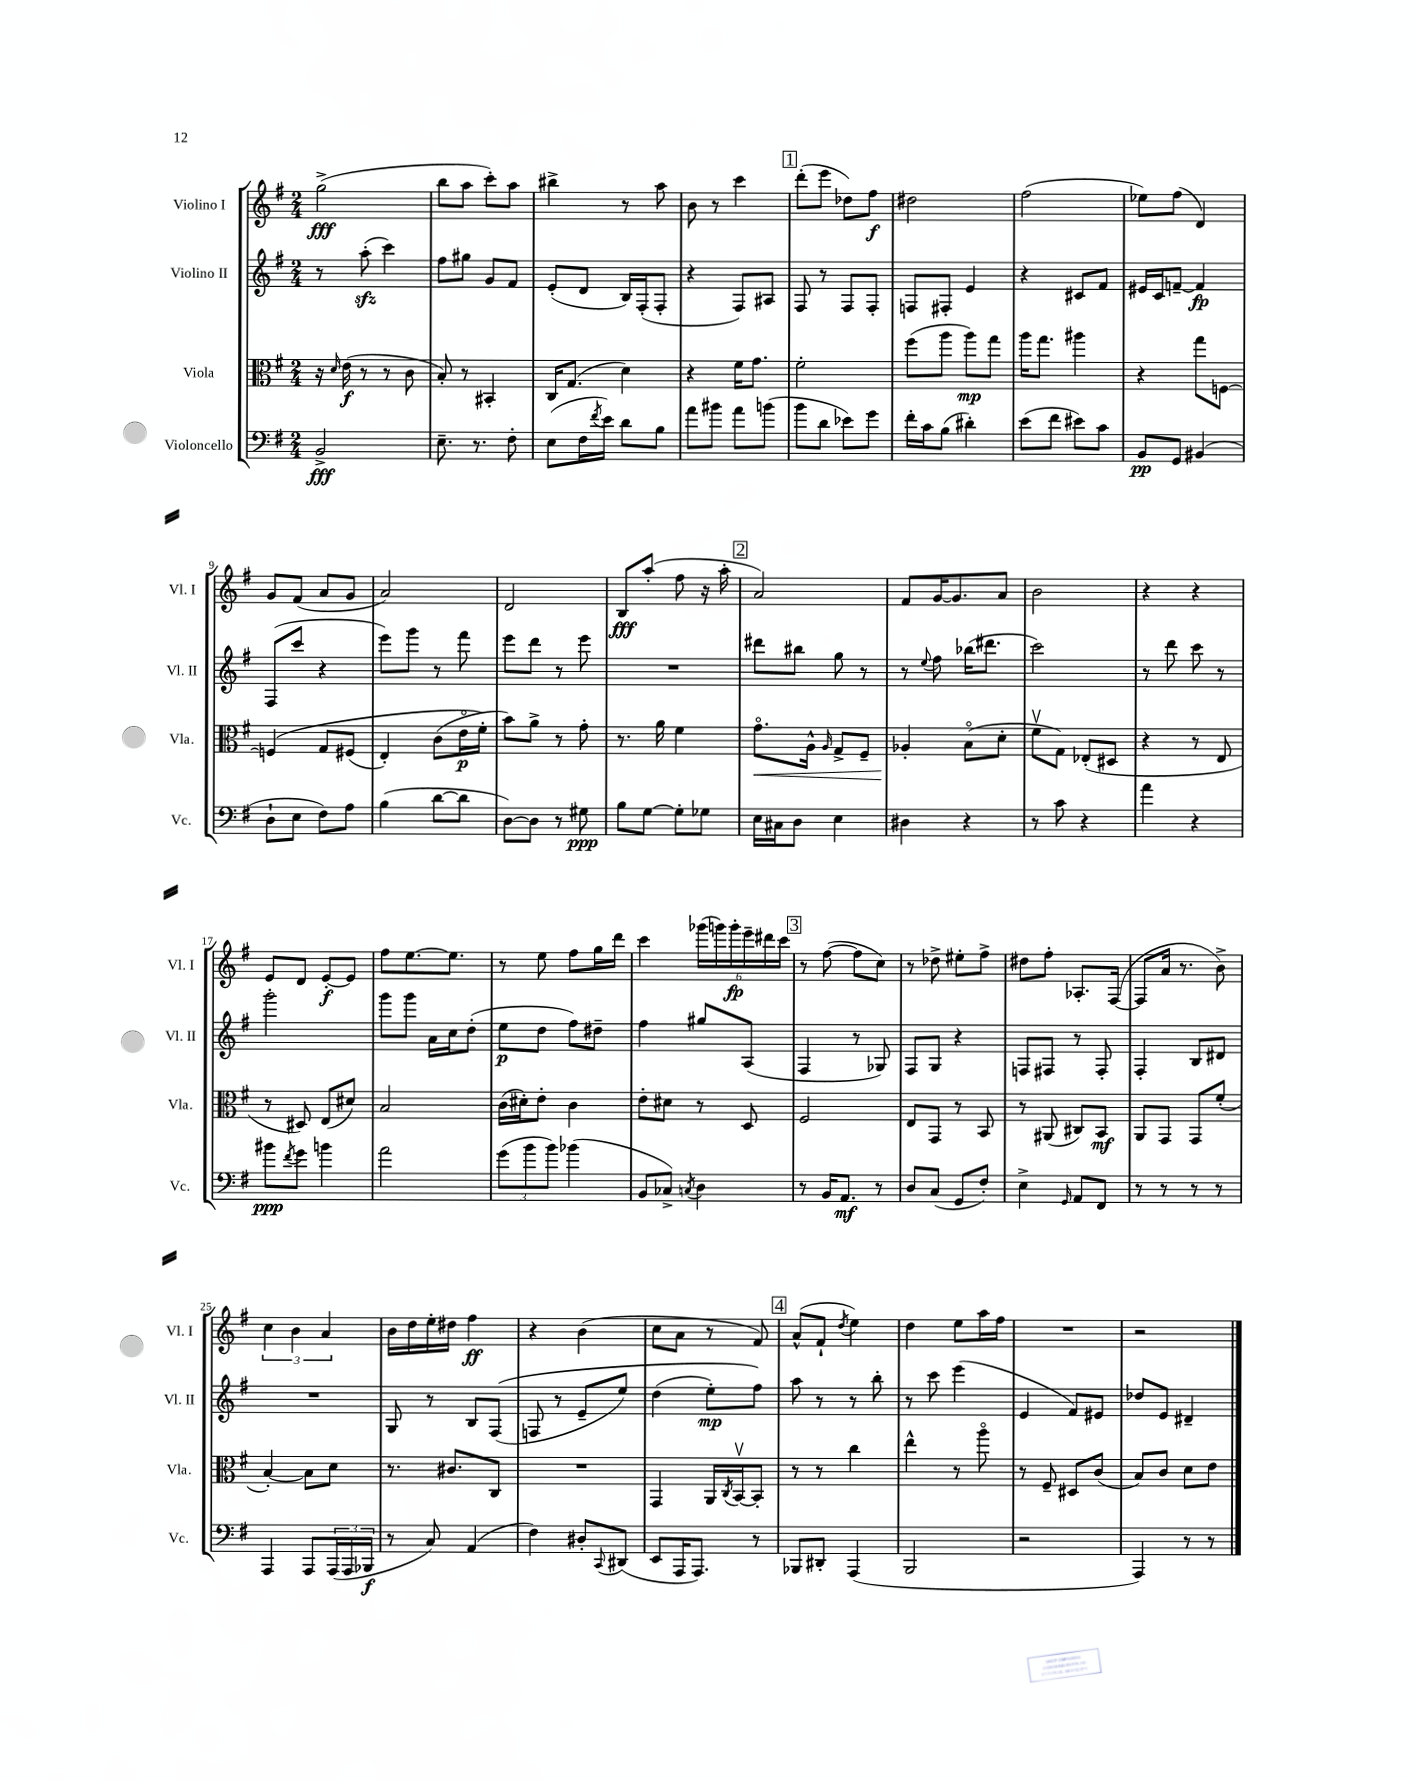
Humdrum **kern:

**kern	**dynam	**kern	**dynam	**kern	**dynam	**kern	**dynam
*part4	*part4	*part3	*part3	*part2	*part2	*part1	*part1
*staff4	*staff4	*staff3	*staff3	*staff2	*staff2	*staff1	*staff1
*I"Violoncello	*	*I"Viola	*	*I"Violino II	*	*I"Violino I	*
*I'Vc.	*	*I'Vla.	*	*I'Vl. II	*	*I'Vl. I	*
*clefF4	*	*clefC3	*	*clefG2	*	*clefG2	*
*k[f#]	*	*k[f#]	*	*k[f#]	*	*k[f#]	*
*M2/4	*	*M2/4	*	*M2/4	*	*M2/4	*
=1	=1	=1	=1	=1	=1	=1	=1
2BB^/	fff	16r	.	8r	.	(2gg^\	fff
.	.	16qqd/	.	.	.	.	.
.	.	(16e\	f	.	.	.	.
.	.	8r	.	(8aazz'\	.	.	.
.	.	8r	.	4ccc\)	.	.	.
.	.	8c\	.	.	.	.	.
=2	=2	=2	=2	=2	=2	=2	=2
8.E~\	.	8B'/)	.	8ff#\L	.	8bb\L	.
.	.	8r	.	8gg#X\J	.	8aa\J	.
8.r	.	.	.	.	.	.	.
.	.	4BB#X'/	.	8g/L	.	8ccc'\L)	.
8F#'\	.	.	.	8f#/J	.	8aa\J	.
=3	=3	=3	=3	=3	=3	=3	=3
(8E\L	.	16C/KL	.	(8e'/L	.	4bb#X^\	.
.	.	(8.G/J	.	.	.	.	.
16F#\L	.	.	.	8d/J	.	.	.
8qf#/	.	.	.	.	.	.	.
16e\JJ)	.	.	.	.	.	.	.
8d\L	.	4d\)	.	16B/LL)	.	8r	.
.	.	.	.	(16F#'/J	.	.	.
8B\J	.	.	.	8F#'/J	.	8aa\	.
=4	=4	=4	=4	=4	=4	=4	=4
8a\L	.	4r	.	4r	.	8b\	.
8b#X\J	.	.	.	.	.	8r	.
8a\L	.	16f#\KL	.	8F#/L)	.	4ccc\	.
.	.	8.g\J	.	.	.	.	.
(8bn\J	.	.	.	8A#X/J	.	.	.
!!LO:REH:place=s1:t=1
=5	=5	=5	=5	=5	=5	=5	=5
8b\L	.	2f#'\	.	8F#/	.	(8ddd'\L	.
8d\J	.	.	.	8r	.	8eee\J	.
8e-X\L)	.	.	.	8F#/L	.	8dd-X\L)	.
8g\J	.	.	.	8F#'/J	.	8ff#\J	f
=6	=6	=6	=6	=6	=6	=6	=6
16f#'\LL	.	(8ff#\L	.	8Fn/L	.	2dd#X\	.
16c\J	.	.	.	.	.	.	.
(8B\J	.	8aa\J	.	8F#X'/J	.	.	.
4d#X'\)	.	8aa\L)	mp	4e/	.	.	.
.	.	8gg\J	.	.	.	.	.
=7	=7	=7	=7	=7	=7	=7	=7
(8e\L	.	16aa\KL	.	4r	.	(2ff#\	.
.	.	8.gg\J	.	.	.	.	.
8f#\J	.	.	.	.	.	.	.
8e#X\L)	.	4aa#X\	.	8c#X/L	.	.	.
8c\J	.	.	.	8f#/J	.	.	.
=8	=8	=8	=8	=8	=8	=8	=8
8BB/L	pp	4r	.	16e#X/LL	.	8ee-X\L)	.
.	.	.	.	16c/J	.	.	.
8GG/J	.	.	.	[8fn~/J	.	(8ff#\J	.
(4BB#X/	.	8gg\L	.	4f/]	fp	4d/)	.
.	.	[8Fn\J	.	.	.	.	.
!!LO:LB:g=z
=9	=9	=9	=9	=9	=9	=9	=9
8D`\L	.	(4Fn/]	.	(8F#/L	.	8g/L	.
8E\J	.	.	.	8ccc/J	.	(8f#/J	.
8F#\L)	.	8G/L	.	4r	.	8a/L	.
8A\J	.	(8F#X/J	.	.	.	8g/J	.
=10	=10	=10	=10	=10	=10	=10	=10
(4B\	.	4E'/)	.	8eee\L)	.	2a/)	.
.	.	.	.	8ggg\J	.	.	.
[8d\L	.	(8c\L	.	8r	.	.	.
8d\J]	.	16e\L	p	8fff#\	.	.	.
.	.	16f#'\JJ)	.	.	.	.	.
=11	=11	=11	=11	=11	=11	=11	=11
[8D\L)	.	8b\L)	.	8eee\L	.	2d/	.
8D\J]	.	8a^\J	.	8ddd\J	.	.	.
8r	.	8r	.	8r	.	.	.
8G#X\	ppp	8g'\	.	8eee\	.	.	.
=12	=12	=12	=12	=12	=12	=12	=12
8B\L	.	8.r	.	2r	.	8B/L	fff
[8G\J	.	.	.	.	.	(8aa'/J	.
.	.	16a\	.	.	.	.	.
8G'\L]	.	4f#\	.	.	.	8ff#\	.
8G-X\J	.	.	.	.	.	16r	.
.	.	.	.	.	.	16aa'\	.
!!LO:REH:place=s1:t=2
=13	=13	=13	=13	=13	=13	=13	=13
!	!	!	!LO:HP:b	!	!	!	!
16E\LL	.	8.g\L	<	8ddd#X\L	.	2a/)	.
16C#X\J	.	.	.	.	.	.	.
8D\J	.	.	.	8bb#X\J	.	.	.
.	.	16A^^\Jk	.	.	.	.	.
.	.	16qqA/	.	.	.	.	.
4E\	.	8G^/L	.	8gg\	.	.	.
.	.	8F#~/J	.	8r	.	.	.
=14	=14	=14	=14	=14	=14	=14	=14
4D#X\	.	4A-X'/	.	8r	.	8f#/L	.
.	.	.	.	8qqee/	.	.	.
.	.	.	.	8ff#\	.	[16g/K	.
.	.	.	.	.	.	8.g/]	.
4r	.	(8B\L	[	(16bb-X\KL	.	.	.
.	.	.	.	8.ddd#X\J	.	.	.
.	.	8d'\J	.	.	.	8a/J	.
=15	=15	=15	=15	=15	=15	=15	=15
8r	.	8f#v\L	.	2ccc\)	.	2b\	.
8c\	.	8G\J)	.	.	.	.	.
4r	.	(8E-X'/L	.	.	.	.	.
.	.	8D#X/J	.	.	.	.	.
=16	=16	=16	=16	=16	=16	=16	=16
4a\	.	4r	.	8r	.	4r	.
.	.	.	.	8ddd\	.	.	.
4r	.	8r	.	8ccc\	.	4r	.
.	.	8E/	.	8r	.	.	.
!!LO:LB:g=z
=17	=17	=17	=17	=17	=17	=17	=17
8b#X\L	ppp	8r	.	2ggg'\	.	8e/L	.
8qf#/	.	.	.	.	.	.	.
8g\J	.	8D#X/)	.	.	.	8d/J	.
4bn\	.	(8E/L	.	.	.	[8e'/L	f
.	.	8d#X/J)	.	.	.	8e/J]	.
=18	=18	=18	=18	=18	=18	=18	=18
2a\	.	2B/	.	8ggg\L	.	8ff#\L	.
.	.	.	.	8ggg\J	.	[8.ee\	.
.	.	.	.	16a\LL	.	.	.
.	.	.	.	16cc\J	.	8.ee\J]	.
.	.	.	.	(8dd'\J	.	.	.
=19	=19	=19	=19	=19	=19	=19	=19
(12g\L	.	(16c\LL	.	8ee\L	p	8r	.
.	.	16d#X'\J)	.	.	.	.	.
12b\	.	.	.	.	.	.	.
.	.	8e'\J	.	8dd\J	.	8ee\	.
12b\J)	.	.	.	.	.	.	.
(4b-X\	.	4c\	.	8ff#\L)	.	8ff#\L	.
.	.	.	.	8dd#X~\J	.	16gg\L	.
.	.	.	.	.	.	16ddd\JJ	.
=20	=20	=20	=20	=20	=20	=20	=20
8BB/L	.	8e'\L	.	4ff#\	.	4ccc\	.
8C-X^/J)	.	8d#X\J	.	.	.	.	.
8qCn/	.	.	.	.	.	.	.
4D\	.	8r	.	8gg#X/L	.	(24ggg-X\LL	.
.	.	.	.	.	.	24gggn\)	.
.	.	.	.	.	.	24ggg'\	fp
.	.	8D/	.	(8A/J	.	24eee~\	.
.	.	.	.	.	.	24ddd#X\	.
.	.	.	.	.	.	24ccc\JJ	.
!!LO:REH:place=s1:t=3
=21	=21	=21	=21	=21	=21	=21	=21
8r	.	2F#/	.	4F#/	.	8r	.
16BB/KL	.	.	.	.	.	([8ff#\	.
8.AA/J	mf	.	.	.	.	.	.
.	.	.	.	8r	.	8ff#\L]	.
8r	.	.	.	8G-X/)	.	8cc\J)	.
=22	=22	=22	=22	=22	=22	=22	=22
8D/L	.	8E/L	.	8F#/L	.	8r	.
(8C/J	.	8GG/J	.	8G/J	.	8dd-X^\	.
8GG/L	.	8r	.	4r	.	8ee#X'\L	.
8F#'/J)	.	8BB/	.	.	.	8ff#^\J	.
=23	=23	=23	=23	=23	=23	=23	=23
4E^\	.	8r	.	8Fn/L	.	8dd#X\L	.
.	.	(8AA#X/	.	8F#X/J	.	8ff#'\J	.
16qqGG/	.	.	.	.	.	.	.
8AA/L	.	8C#X/L)	.	8r	.	8.A-X'/L	.
8FF#/J	.	8BB/J	mf	8F#'/	.	.	.
.	.	.	.	.	.	([16F#/Jk	.
=24	=24	=24	=24	=24	=24	=24	=24
8r	.	8AA/L	.	4F#'/	.	8F#/L]	.
8r	.	8GG/J	.	.	.	16a/Jk	.
.	.	.	.	.	.	8.r	.
8r	.	8GG/L	.	8B/L	.	.	.
8r	.	(8f#'/J	.	8d#X/J	.	8b^\)	.
!!LO:LB:g=z
=25	=25	=25	=25	=25	=25	=25	=25
4AAA/	.	[4B'/)	.	2r	.	6cc\	.
.	.	.	.	.	.	6b\	.
8AAA/L	.	8B\L]	.	.	.	.	.
.	.	.	.	.	.	6a/	.
(24AAA/L	.	8d\J	.	.	.	.	.
24AAA/	.	.	.	.	.	.	.
24BBB-X/JJ	f	.	.	.	.	.	.
=26	=26	=26	=26	=26	=26	=26	=26
8r	.	8.r	.	8G/	.	16b\LL	.
.	.	.	.	.	.	16dd\	.
8C/)	.	.	.	8r	.	16ee'\	.
.	.	8.c#X/L	.	.	.	16dd#X\JJ	.
(4AA/	.	.	.	8B/L	.	4ff#\	ff
.	.	8C/J	.	((8F#/J	.	.	.
=27	=27	=27	=27	=27	=27	=27	=27
4F#\)	.	2r	.	8Fn/	.	4r	.
.	.	.	.	8r	.	.	.
8D#X'/L	.	.	.	8e~/L	.	(4b\	.
8qqCC/	.	.	.	.	.	.	.
(8DD#X/J	.	.	.	8ee/J)	.	.	.
=28	=28	=28	=28	=28	=28	=28	=28
8EE/L	.	4GG/	.	(4dd\	.	8cc\L	.
16AAA/K	.	.	.	.	.	8a\J	.
8.AAA/J)	.	.	.	.	.	.	.
.	.	16AA/LL	.	8ee'\L)	mp	8r	.
.	.	8qC/	.	.	.	.	.
.	.	[16BBv/J	.	.	.	.	.
8r	.	8BB'/J]	.	8ff#\J)	.	8f#/)	.
!!LO:REH:place=s1:t=4
=29	=29	=29	=29	=29	=29	=29	=29
8BBB-X/L	.	8r	.	8aa\	.	(8a^^/L	.
8DD#X'/J	.	8r	.	8r	.	8f#`/J	.
.	.	.	.	.	.	8qdd/	.
(4AAA/	.	4cc\	.	8r	.	4ee\)	.
.	.	.	.	8bb'\	.	.	.
=30	=30	=30	=30	=30	=30	=30	=30
2BBB/	.	4ee^^\	.	8r	.	4dd\	.
.	.	.	.	8ccc\	.	.	.
.	.	8r	.	(4eee\	.	8ee\L	.
.	.	8aa\	.	.	.	16aa\L	.
.	.	.	.	.	.	16ff#\JJ	.
=31	=31	=31	=31	=31	=31	=31	=31
2r	.	8r	.	4e/	.	2r	.
.	.	8F#~/	.	.	.	.	.
.	.	8D#X/L	.	8f#/L)	.	.	.
.	.	(8c/J	.	8e#X/J	.	.	.
=32	=32	=32	=32	=32	=32	=32	=32
4AAA/)	.	8B/L)	.	8dd-X/L	.	2r	.
.	.	8c/J	.	8e/J	.	.	.
8r	.	8d\L	.	4d#X~/	.	.	.
8r	.	8e\J	.	.	.	.	.
==	==	==	==	==	==	==	==
*-	*-	*-	*-	*-	*-	*-	*-
